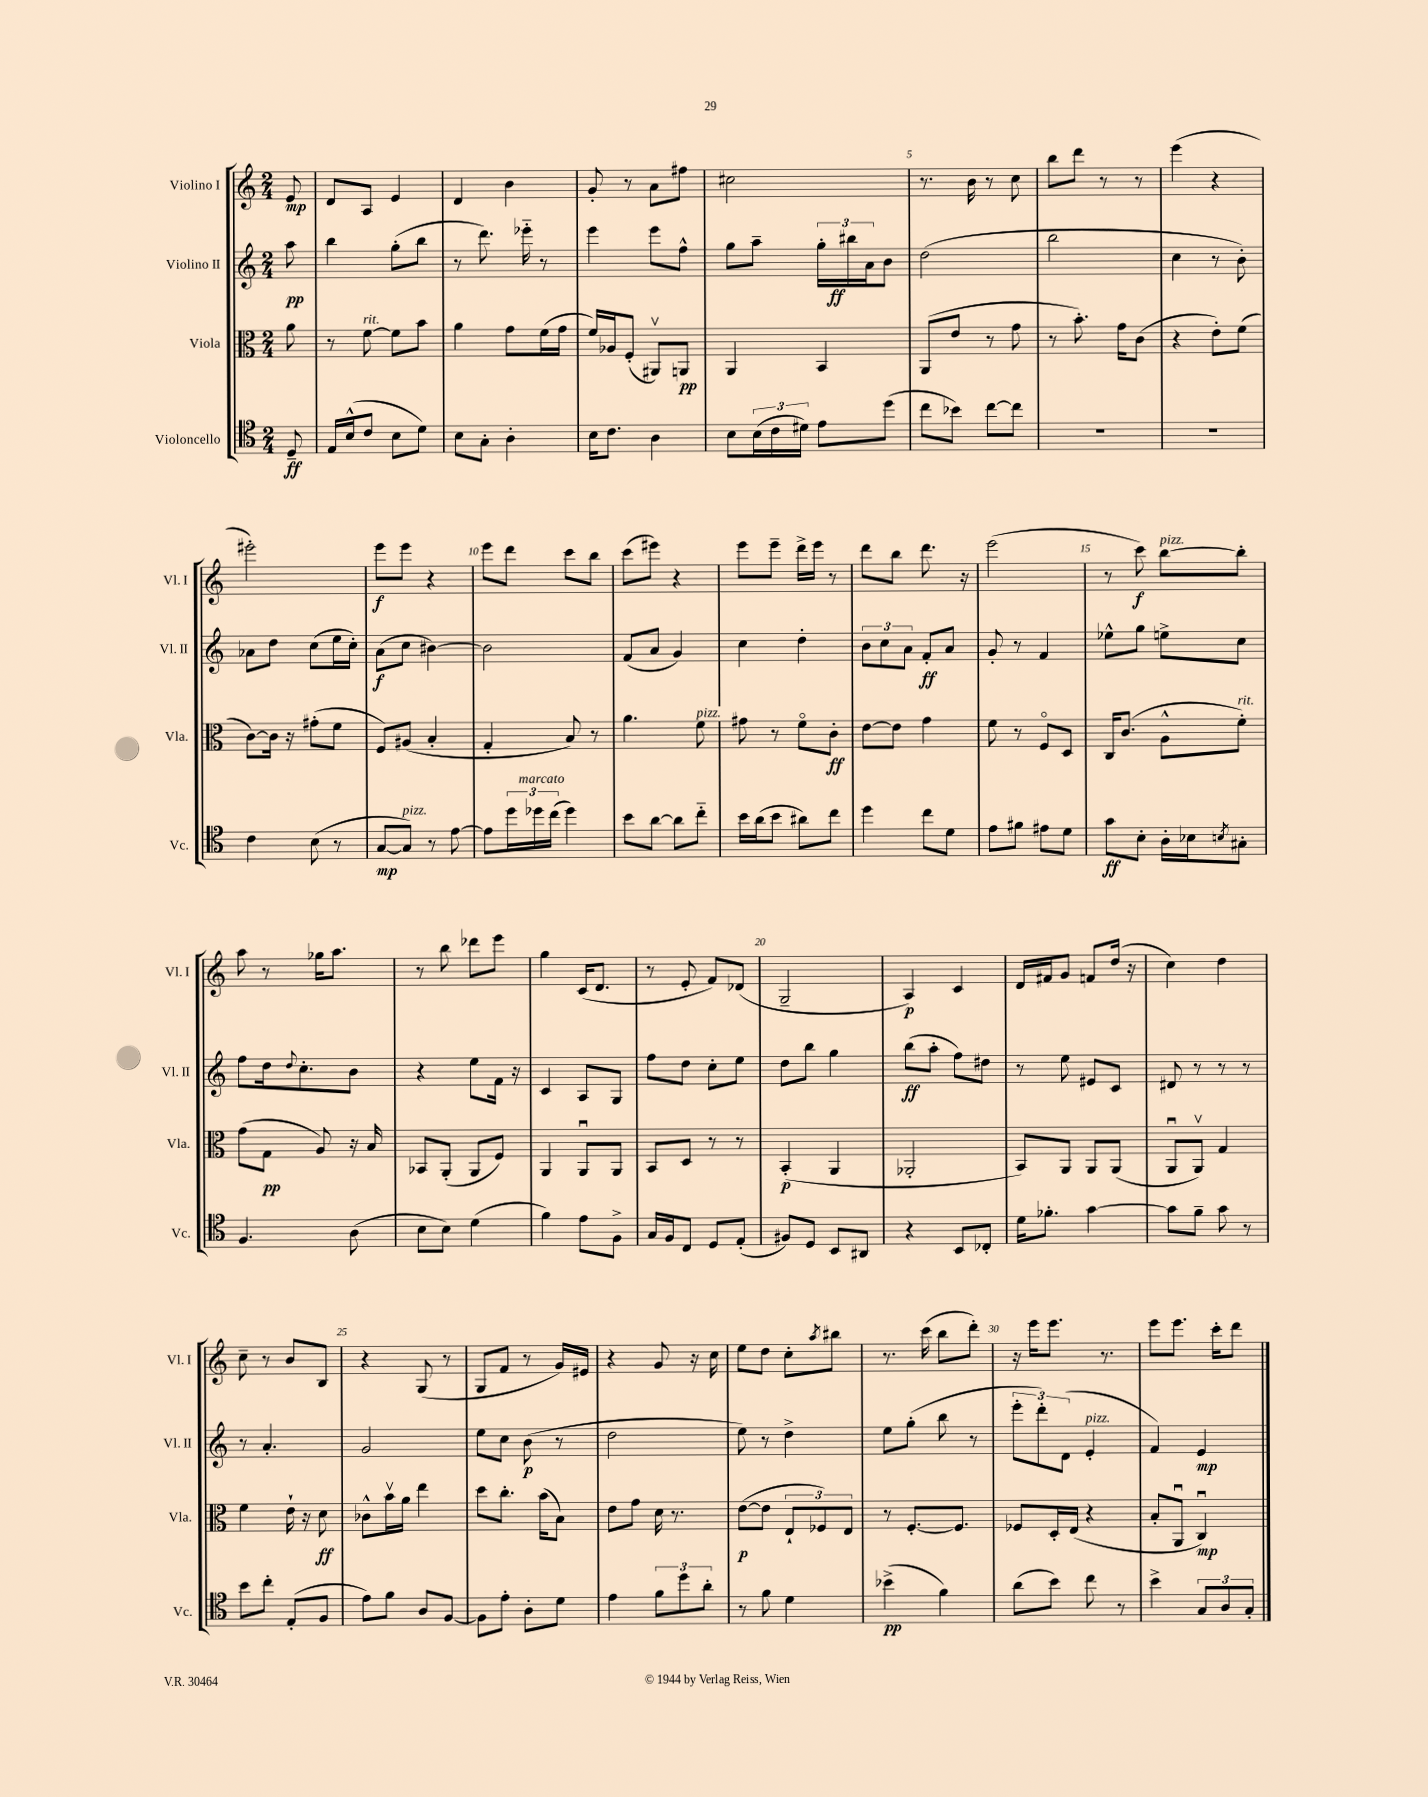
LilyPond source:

<<
\new StaffGroup <<
\new Staff = "s0" \with { instrumentName = "Violino I" shortInstrumentName = "Vl. I" } {
    \clef treble \key c \major \numericTimeSignature \time 2/4 \partial 8
    e'8\mp |
    d'8 a8 e'4 |
    d'4 b'4 |
    g'8-. r8 a'8 fis''8 |
    cis''2 |
    r8. b'16 r8 c''8 |
    b''8 d'''8 r8 r8 |
    e'''4( r4 |
    eis'''2-.) |
    e'''8\f e'''8 r4 |
    e'''8 d'''8 c'''8 b''8 |
    c'''8( eis'''8) r4 |
    e'''8 e'''8-- d'''16-> e'''16 r8 |
    d'''8 b''8 d'''8. r16 |
    e'''2( |
    r8 c'''8\f) b''8~^\markup { \italic "pizz." } b''8-. |
    a''8 r8 ges''16 a''8. |
    r8 b''8 des'''8 e'''8 |
    g''4 c'16( d'8. |
    r8 e'8-. f'8) des'8( |
    g2-- |
    a4\p) c'4 |
    d'16 fis'16 g'8 f'8 d''16( r16 |
    c''4) d''4 |
    c''8-- r8 b'8 b8 |
    r4 g8( r8 |
    g8 f'8 r8 g'16) eis'16 |
    r4 g'8 r16 c''16 |
    e''8 d''8 c''8-. \acciaccatura { a''8 } bis''8 |
    r8. c'''16( b''8 d'''8-.) |
    r16 e'''16 e'''8. r8. |
    e'''8 e'''8. c'''16-. d'''8 \bar "|." |
}
\new Staff = "s1" \with { instrumentName = "Violino II" shortInstrumentName = "Vl. II" } {
    \clef treble \key c \major \numericTimeSignature \time 2/4 \partial 8
    a''8\pp |
    b''4 g''8-.( b''8 |
    r8 d'''8.) ees'''16-_ r8 |
    e'''4 e'''8 f''8-^ |
    g''8 a''8-- \tuplet 3/2 { g''16-. bis''16\ff a'16 } b'8 |
    d''2( |
    b''2 |
    c''4 r8 b'8-.) |
    aes'8 d''8 c''8( e''16 c''16-.) |
    a'8\f( c''8 bis'4~) |
    bis'2 |
    f'8( a'8 g'4) |
    c''4 d''4-. |
    \tuplet 3/2 { b'8 c''8 a'8 } f'8-.\ff a'8 |
    g'8-. r8 f'4 |
    ees''8-^ g''8 e''8-> c''8 |
    f''8 d''16 \appoggiatura { d''8 } c''8.-. b'8 |
    r4 e''8 f'16 r16 |
    c'4 a8 g8 |
    f''8 d''8 c''8-. e''8 |
    d''8 b''8 g''4 |
    b''8\ff( a''8-. f''8) dis''8 |
    r8 e''8 eis'8 c'8 |
    dis'8 r8 r8 r8 |
    r8 a'4.-. |
    g'2 |
    e''8 c''8 b'8\p( r8 |
    d''2 |
    e''8) r8 d''4-> |
    e''8 g''8-.( b''8 r8 |
    \tuplet 3/2 { e'''8-. d'''8-.) d'8( } e'4-.^\markup { \italic "pizz." } |
    f'4) e'4\mp \bar "|." |
}
\new Staff = "s2" \with { instrumentName = "Viola" shortInstrumentName = "Vla." } {
    \clef alto \key c \major \numericTimeSignature \time 2/4 \partial 8
    a'8 |
    r8 f'8~^\markup { \italic "rit." } f'8 b'8 |
    a'4 g'8 f'16( g'16 |
    f'16) aes16 f8-.( ais,8\upbow) a,8\pp |
    a,4 b,4 |
    a,8( e'8 r8 g'8 |
    r8 b'8.-.) g'16 c'8( |
    r4 e'8-.) f'8( |
    c'8~) c'16 r16 gis'8-.( f'8 |
    f8) ais8( b4-. |
    g4-. b8) r8 |
    a'4. f'8^\markup { \italic "pizz." } |
    gis'8 r8 f'8\flageolet c'8-.\ff |
    e'8~ e'8 g'4 |
    f'8 r8 f8\flageolet d8 |
    c16 c'8.( a8-^ f'8-.^\markup { \italic "rit." }) |
    g'8( g8\pp a8) r16 b16 |
    bes,8 a,8-.( a,8 f8) |
    a,4 a,8\downbow a,8 |
    b,8 d8 r8 r8 |
    b,4-.\p( a,4 |
    aes,2-. |
    b,8) a,8 a,8 a,8( |
    a,8\downbow a,8\upbow) g4 |
    f'4 e'16-! r16 d'8\ff |
    ces'8-^ b'16\upbow a'16 e''4 |
    d''8 c''8.-. b'16( b8) |
    e'8 g'8 d'16 r8. |
    e'8~\p( e'8 \tuplet 3/2 { e8-! fes8) e8 } |
    r8 f8.~-. f8. |
    fes8 d16-. e16( r4 |
    b8-. a,8\downbow c4\downbow\mp) \bar "|." |
}
\new Staff = "s3" \with { instrumentName = "Violoncello" shortInstrumentName = "Vc." } {
    \clef tenor \key c \major \numericTimeSignature \time 2/4 \partial 8
    d8--\ff |
    e16 b16-^( c'8 b8 d'8) |
    b8 g8-. a4-. |
    b16 c'8. a4 |
    b8 \tuplet 3/2 { b16( c'16 dis'16) } e'8 d''8( |
    c''8 bes'8) c''8~ c''8 |
    r2 |
    R2 |
    c'4 b8( r8 |
    g8~\mp g8^\markup { \italic "pizz." }) r8 e'8~ |
    e'8 \tuplet 3/2 { d''16 des''16^\markup { \italic "marcato" } c''16( } des''4) |
    b'8 a'8~ a'8 c''8-_ |
    b'16 a'16( b'8 ais'8) c''8 |
    d''4 c''8 d'8 |
    e'8 fis'8 eis'8 d'8 |
    g'8\ff b8-. a16-. bes16 \acciaccatura { b8 } gis8-. |
    f4. a8( |
    b8 b8) d'4( |
    f'4) e'8 f8-> |
    g16 f16 c8 d8 e8-.( |
    fis8) d8 b,8 ais,8 |
    r4 b,8 ces8-. |
    d'16 fes'8.-. g'4~ |
    g'8 f'8-- g'8 r8 |
    b'8 c''8-. e8-.( f8 |
    e'8) f'8 a8 f8~ |
    f8 e'8-. a8-. d'8 |
    e'4 \tuplet 3/2 { f'8 d''8 a'8-. } |
    r8 f'8 d'4 |
    bes'4->\pp( f'4) |
    a'8( b'8) c''8 r8 |
    b'4-> \tuplet 3/2 { g8 a8 g8-. } \bar "|." |
}
>>
>>
\layout { \context { \Score \override BarNumber.break-visibility = ##(#f #t #t) barNumberVisibility = #(every-nth-bar-number-visible 5) } }
